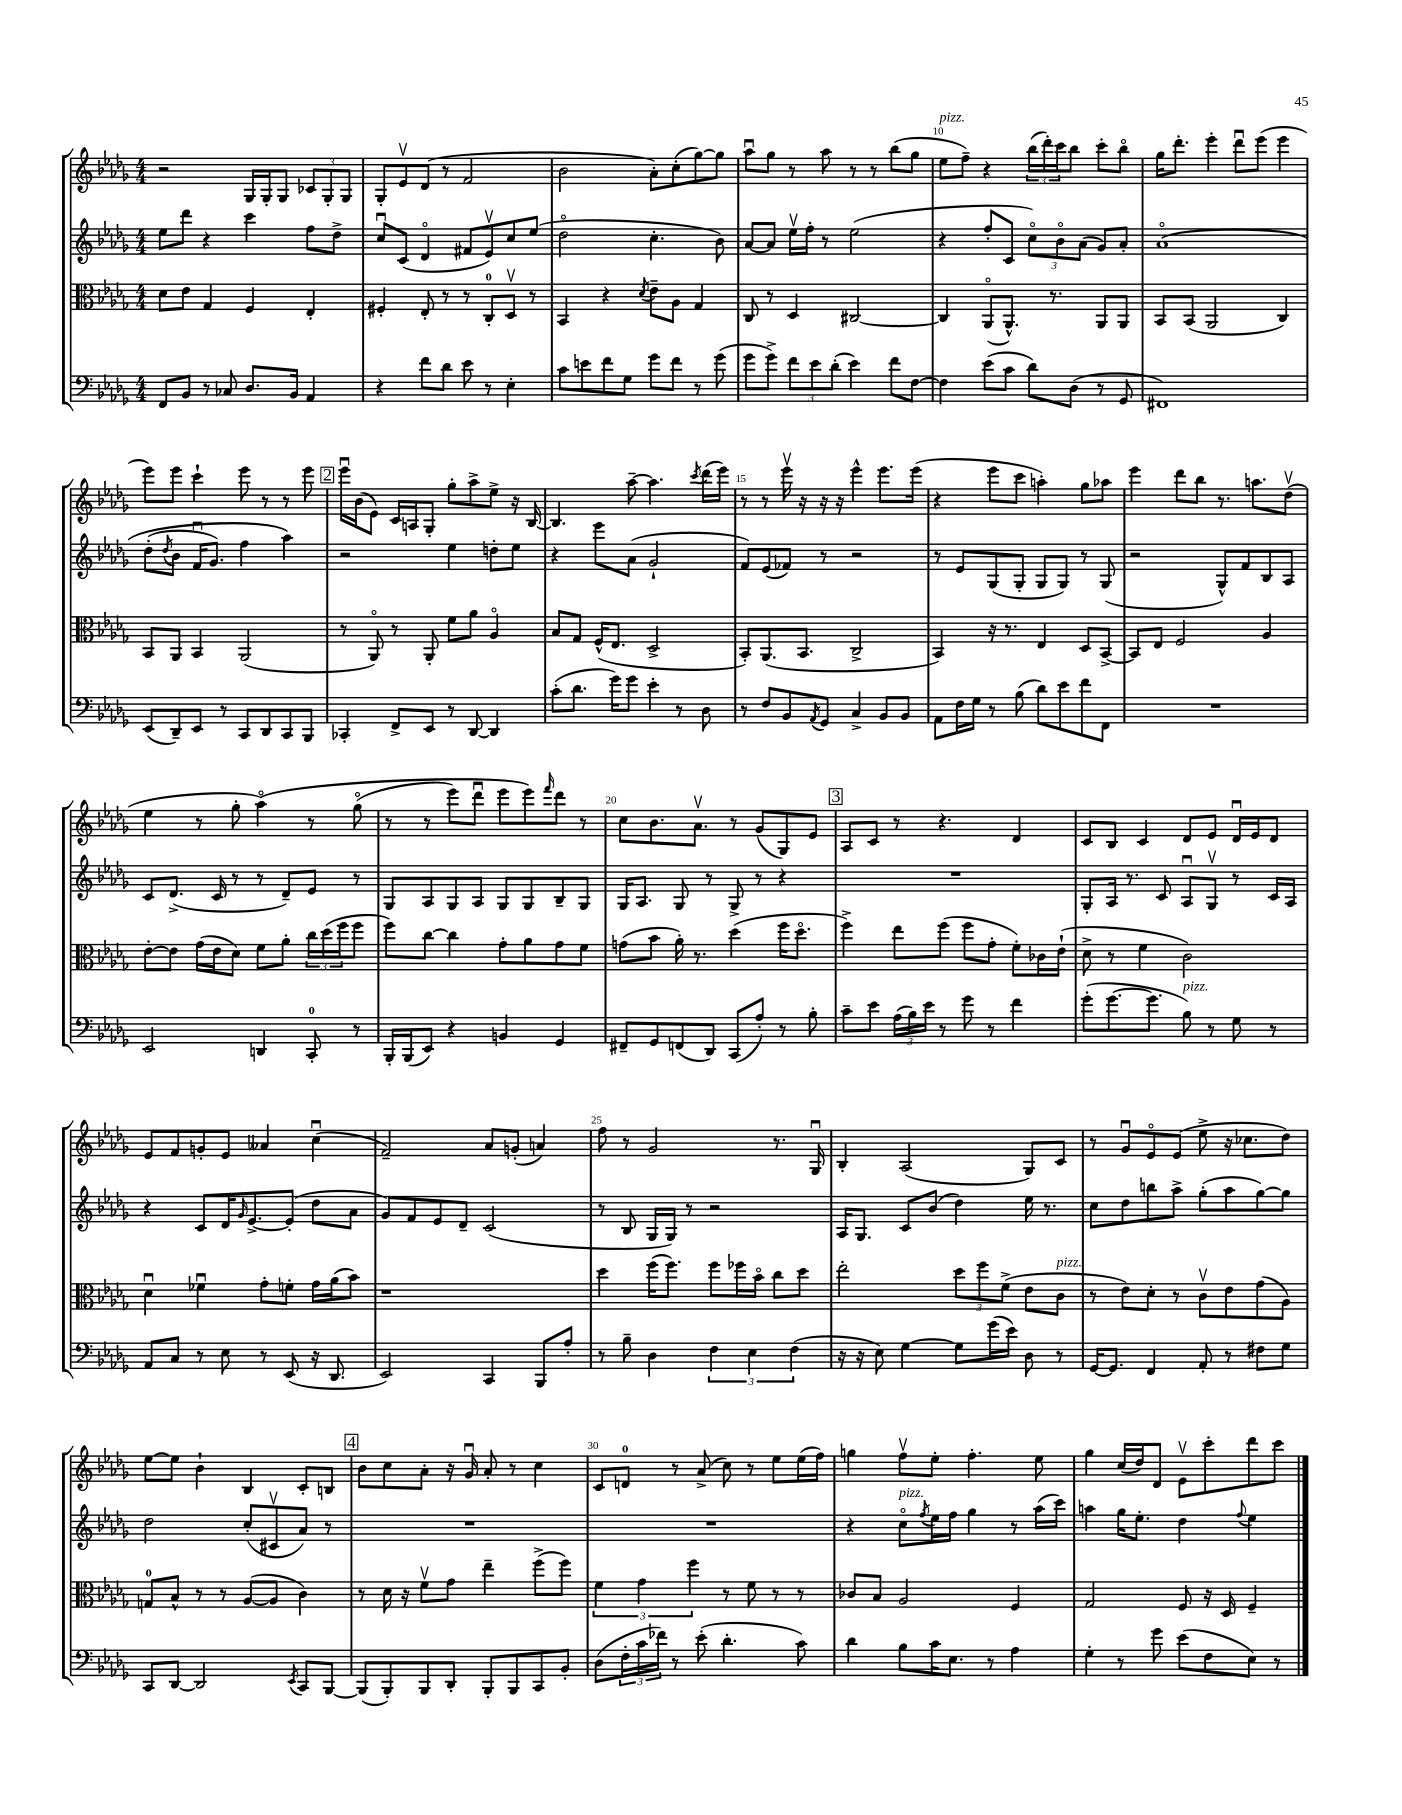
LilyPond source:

<<
\new StaffGroup <<
\new Staff = "s0" {
    \clef treble \key des \major \numericTimeSignature \time 4/4
    r2 ges16 ges16-. ges8 \tuplet 3/2 { ces'8 ges8-. ges8 } |
    ges8-. ees'8\upbow des'8( r8 f'2 |
    bes'2 aes'8-.) c''8-.( ges''8~) ges''8 |
    aes''8\downbow ges''8 r8 aes''8 r8 r8 bes''8( ges''8 |
    ees''8^\markup { \italic "pizz." } f''8--) r4 \tuplet 3/2 { bes''16( des'''16-.) c'''16 } bes''8 c'''8-. bes''8\flageolet |
    ges''16 des'''8.-. ees'''4-. des'''8\downbow ees'''8( ees'''4 |
    ees'''8) ees'''8 c'''4-! ees'''8 r8 r8 ees'''8 |
    \mark \markup { \box "2" } ees'''16\downbow bes'16( ees'8) c'16 a16 ges8-. ges''8-. aes''8-> ees''8-> r16 bes16~ |
    bes4. aes''8~-- aes''4. \acciaccatura { c'''8 } des'''16( ees'''16) |
    r8 r8 ees'''16\upbow r16 r16 r16 ees'''4-^ ees'''8. ees'''16( |
    r4 ees'''8 c'''8 a''4-.) ges''8 aes''8 |
    ees'''4 des'''8 bes''8 r8. a''8. des''8\upbow( |
    ees''4 r8 ges''8-. aes''4\flageolet)\( r8 ges''8\flageolet( |
    r8 r8 ees'''8) des'''8\downbow ees'''8 ees'''8\) \grace { f'''16 } des'''8 r8 |
    c''8 bes'8. aes'8.\upbow r8 ges'8( ges8) ees'8 |
    \mark \markup { \box "3" } aes8 c'8 r8 r4. des'4 |
    c'8 bes8 c'4 des'8 ees'8 des'16\downbow ees'16 des'8 |
    ees'8 f'8 g'8-. ees'8 aeses'4 c''4\downbow( |
    f'2--) aes'8 g'8-.( a'4) |
    f''8 r8 ges'2 r8. ges16\downbow |
    bes4-. aes2( ges8) c'8 |
    r8 ges'8\downbow ees'8\flageolet ees'8( ees''8-> r16 ces''8. des''8) |
    ees''8~ ees''8 bes'4-! bes4 c'8-. b8 |
    \mark \markup { \box "4" } bes'8 c''8 aes'8-. r16 ges'16\downbow aes'8-. r8 c''4 |
    c'8 d'8-0 r8 aes'8->( c''8) r8 ees''8 ees''16( f''16) |
    g''4 f''8\upbow ees''8-. f''4.-. ees''8 |
    ges''4 c''16( des''16) des'8 ees'8\upbow c'''8-. des'''8 c'''8 \bar "|." |
}
\new Staff = "s1" {
    \clef treble \key des \major \numericTimeSignature \time 4/4
    ees''8 des'''8 r4 c'''4 f''8 des''8-> |
    c''8\downbow c'8( des'4\flageolet fis'8 ees'8\upbow) c''8 ees''8( |
    des''2\flageolet c''4.-. bes'8) |
    aes'8~ aes'8 ees''16\upbow f''16-. r8 ees''2( |
    r4 f''8-. c'8 \tuplet 3/2 { c''8\flageolet) bes'8\flageolet aes'8( } ges'8) aes'8-. |
    aes'1\flageolet\( |
    des''8-.( \acciaccatura { des''8 } bes'8 f'16\downbow ges'8.) f''4 aes''4\) |
    \mark \markup { \box "2" } r2 ees''4 d''8-. ees''8 |
    r4 ees'''8 aes'8( ges'2-! |
    f'8) ees'8( fes'8) r8 r2 |
    r8 ees'8 ges8( ges8-. ges8 ges8) r8 ges8( |
    r2 ges8-^) f'8 bes8 aes8 |
    c'8 des'8.->( c'16 r8 r8 des'8--) ees'8 r8 |
    ges8 aes8 ges8 aes8 ges8 ges8 bes8-- ges8 |
    ges16 aes8. ges8 r8 ges8-> r8 r4 |
    \mark \markup { \box "3" } R1 |
    ges8-. aes16 r8. c'8 aes8\downbow ges8\upbow r8 c'16 aes16 |
    r4 c'8 des'16 \grace { ges'16 } ees'8.~-> ees'8-.( des''8 aes'8 |
    ges'8) f'8 ees'8 des'8-- c'2( |
    r8 bes8 ges16 ges16) r8 r2 |
    aes16 ges8. c'8 bes'8( des''4) ees''16 r8. |
    c''8 des''8 b''8 aes''8-> ges''8-.( aes''8 ges''8~) ges''8 |
    des''2 c''8-.( cis'8\upbow aes'8) r8 |
    \mark \markup { \box "4" } R1 |
    R1 |
    r4 c''8\flageolet^\markup { \italic "pizz." } \acciaccatura { f''8 } ees''16 f''16 ges''4 r8 aes''16( c'''16) |
    a''4 ges''16 ees''8.-. des''4 \appoggiatura { f''8 } ees''4 \bar "|." |
}
\new Staff = "s2" {
    \clef alto \key des \major \numericTimeSignature \time 4/4
    des'8 ees'8 ges4 f4 ees4-. |
    fis4-. ees8-. r8 r8 c8-0-. des8\upbow r8 |
    bes,4 r4 \acciaccatura { des'8 } ees'8-- aes8 ges4 |
    c8 r8 des4 cis2~ |
    cis4 aes,8\flageolet( aes,8.-^) r8. aes,8 aes,8 |
    bes,8 bes,8( aes,2 c4) |
    bes,8 aes,8 bes,4 aes,2( |
    \mark \markup { \box "2" } r8 aes,8\flageolet) r8 aes,8-. f'8 aes'8 aes4\flageolet |
    bes8 ges8 f16-^( ees8. des2-> |
    bes,8-.) aes,8.( bes,8. c2-> |
    bes,4) r16 r8. ees4 des8 bes,8~-> |
    bes,8 ees8 f2 aes4 |
    ees'8~-. ees'8 ges'16( ees'16 des'8) f'8 aes'8-. \tuplet 3/2 { c''16 des''16( f''16 } f''8 |
    f''8) c''8~ c''4 ges'8-. aes'8 ges'8 f'8 |
    g'8( bes'8 aes'16-.) r8. des''4( f''16 des''8.\flageolet |
    \mark \markup { \box "3" } f''4->) ees''8 f''8( f''8 ges'8-. f'8-.) ces'16 ees'16-!( |
    des'8-> r8 f'4 c'2) |
    des'4\downbow fes'4\downbow ges'8-. f'8-. ges'16 aes'16( bes'8) |
    r1 |
    des''4 f''16( f''8.) f''8 fes''16 bes'16\flageolet c''8 des''8 |
    ees''2-. \tuplet 3/2 { des''8 f''8 f'8->( } ees'8 c'8^\markup { \italic "pizz." } |
    r8 ees'8) des'8-. r8 c'8\upbow ees'8 ges'8( aes8) |
    g8-0 bes8-^ r8 r8 aes8~( aes8 c'4) |
    \mark \markup { \box "4" } r8 des'16 r16 f'8\upbow ges'8 ees''4-- f''8->( f''8) |
    \tuplet 3/2 { f'4 ges'4 f''4 } r8 f'8 r8 r8 |
    ces'8 bes8 aes2 f4 |
    ges2 f8 r16 des16 f4-- \bar "|." |
}
\new Staff = "s3" {
    \clef bass \key des \major \numericTimeSignature \time 4/4
    f,8 bes,8 r8 ces8 des8. bes,16 aes,4 |
    r4 f'8 des'8 ees'8 r8 ees4-. |
    c'8 e'8 f'8 ges8 ges'8 f'8 r8 ges'8( |
    ges'8 ges'8->) \tuplet 3/2 { f'8 ees'8 des'8-.( } ees'4) f'8 f8~ |
    f4 ees'8( c'8 des'8) des8( r8 ges,8 |
    fis,1) |
    ees,8( des,8--) ees,8 r8 c,8 des,8 c,8 bes,,8 |
    \mark \markup { \box "2" } ces,4-. f,8-> ees,8 r8 des,8~ des,4 |
    c'8-.( des'8. ges'16) ges'8 ees'4-. r8 des8 |
    r8 f8 bes,8 \acciaccatura { aes,8 } ges,8 c4-> bes,8 bes,8 |
    aes,8 f16 ges16 r8 bes8( des'8) ees'8 f'8 f,8 |
    R1 |
    ees,2 d,4 c,8-0-. r8 |
    bes,,16-. bes,,16( ees,8) r4 b,4 ges,4 |
    fis,8-- ges,8 f,8( des,8) c,8( aes8-.) r8 bes8-. |
    \mark \markup { \box "3" } c'8-- ees'8 \tuplet 3/2 { aes16( bes16) ees'16 } r8 ges'8 r8 f'4 |
    ges'8-.( ges'8.~ ges'8. bes8^\markup { \italic "pizz." }) r8 ges8 r8 |
    aes,8 c8 r8 ees8 r8 ees,8( r16 des,8. |
    ees,2) c,4 bes,,8 aes8-. |
    r8 bes8-- des4 \tuplet 3/2 { f4 ees4 f4( } |
    r16 r16 ees8) ges4~ ges8 ges'16( ees'16) des8 r8 |
    ges,16~ ges,8. f,4 aes,8-. r8 fis8 ges8 |
    c,8 des,8~ des,2 \acciaccatura { ees,8 } c,8 bes,,8~ |
    \mark \markup { \box "4" } bes,,8( bes,,8-.) bes,,8 des,8-. bes,,8-. bes,,8 c,8 bes,8-. |
    des8( \tuplet 3/2 { f16-. c'16 fes'16) } r8 ees'8-.( des'4.-. c'8) |
    des'4 bes8 c'16 ees8. r8 aes4 |
    ges4-. r8 ges'8 ees'8( f8 ees8) r8 \bar "|." |
}
>>
>>
\layout { \context { \Score currentBarNumber = #6 \override BarNumber.break-visibility = ##(#f #t #t) barNumberVisibility = #(every-nth-bar-number-visible 5) } }
